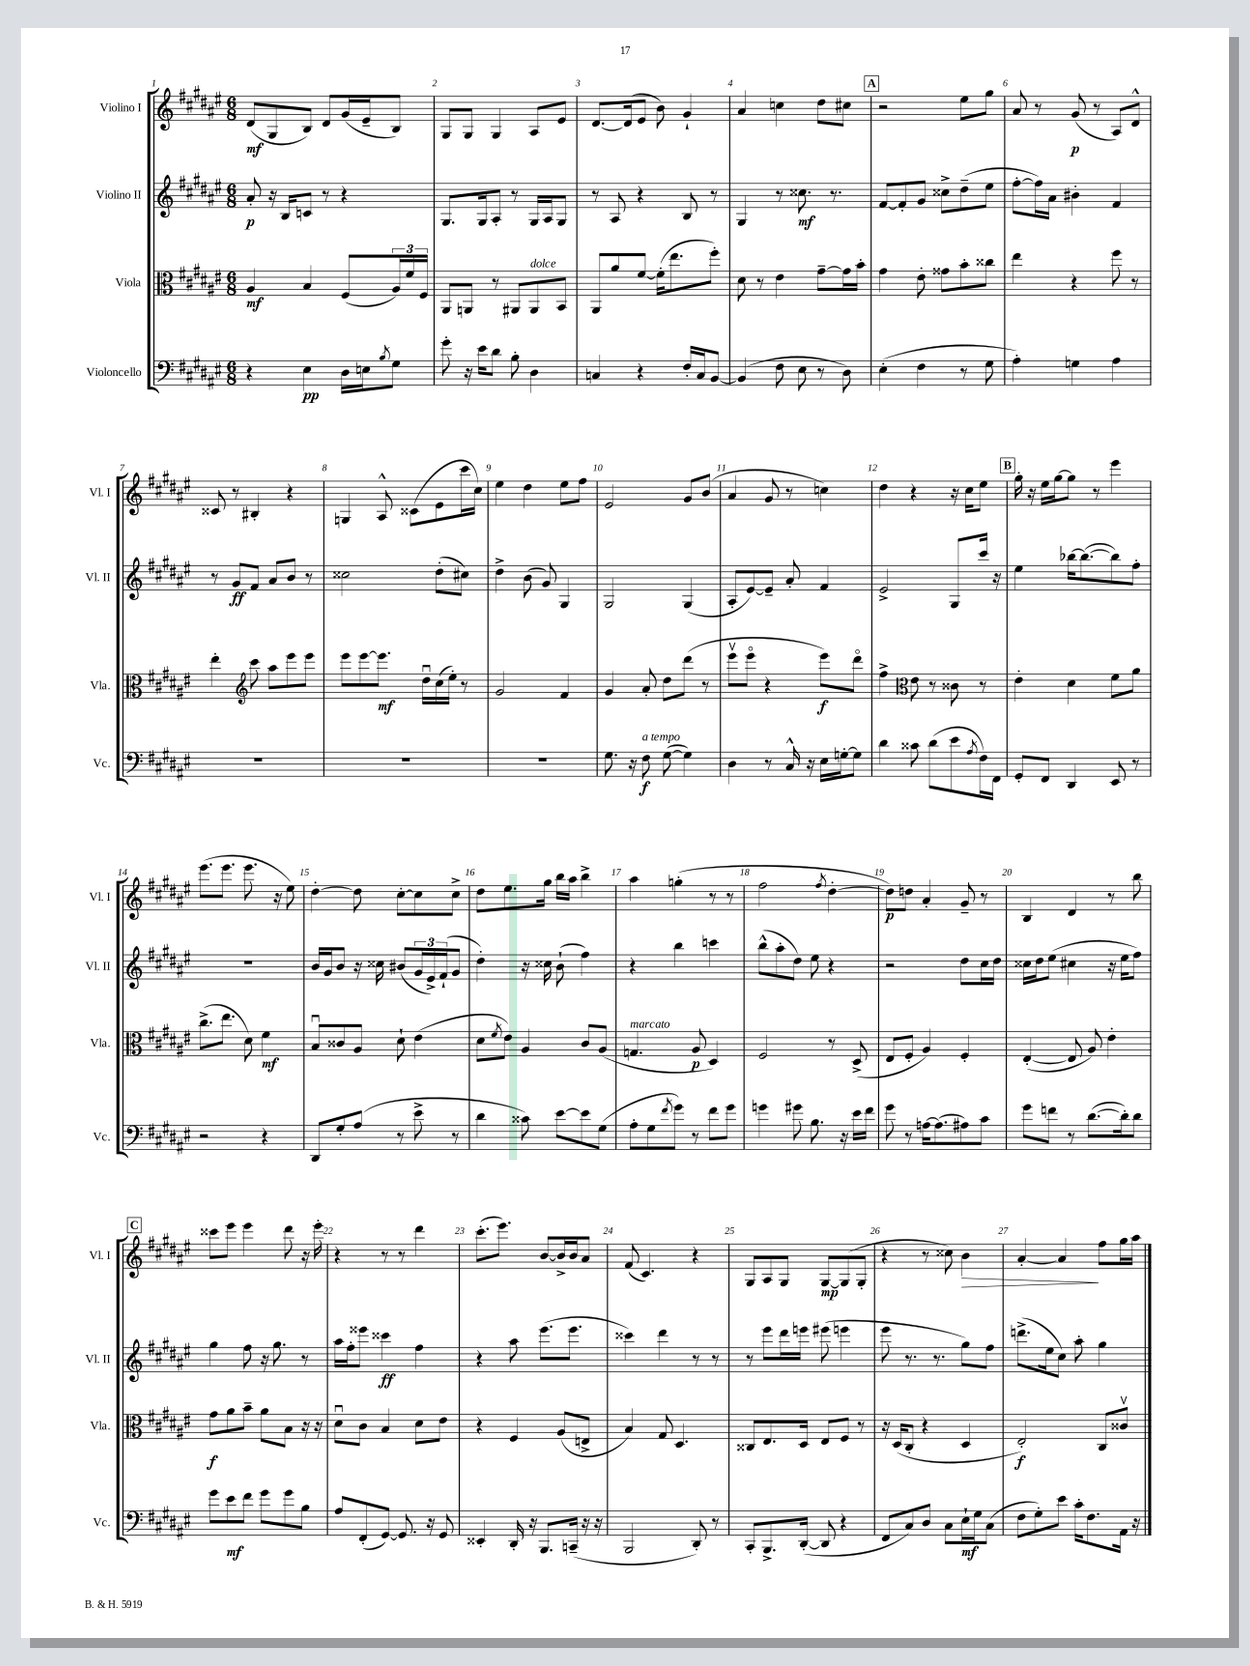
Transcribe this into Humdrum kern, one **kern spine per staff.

**kern	**kern	**kern	**kern
*staff4	*staff3	*staff2	*staff1
*clefF4	*clefC3	*clefG2	*clefG2
*k[f#c#g#d#a#e#]	*k[f#c#g#d#a#e#]	*k[f#c#g#d#a#e#]	*k[f#c#g#d#a#e#]
*M6/8	*M6/8	*M6/8	*M6/8
4r	4A#	8a#'	(8d#
.	.	16r	8G#
.	.	16B	.
4E#	4B	8c	8B)
.	.	8r	8d#
16D#	(8F#	4r	(16g#
16E	.	.	16e#~
8qB	.	.	.
8G#	24A#)	.	8B)
.	24f#	.	.
.	24F#	.	.
=	=	=	=
8g#'	8AA#	8.G#	8G#
16r	8AA	.	8G#
16e#	.	16G#	.
8d#	8r	8A#'	4G#
8B'	8AA#	8r	.
4D#	8AA#	16G#	8A#
.	.	16A#	.
.	8BB	8G#	8e#
=	=	=	=
4C	8AA#	8r	[8.d#
.	8a#	8A#	.
.	.	.	(16d#]
4r	[8f#	4r	8e#
.	(16f#']	.	8b)
.	8.ee#	.	.
16F#'	.	8B	4g#`
16C	.	.	.
[8BB	8ff#')	8r	.
=	=	=	=
(4BB]	8d#	4G#	4a#
.	8r	.	.
8F#	4e#	8r	4cc
8E#	.	8.cc##	.
8r	[8g#~	.	8dd#
.	.	8.r	.
8D#)	16g#]	.	8cc#
.	16b'	.	.
=	=	=	=
(4E#'	4g#	[8f#	2r
.	.	8f#']	.
4F#	8e#'	8g#	.
.	8g##	8cc##^	.
8r	8b'	(8dd#~	8ee#
8G#	8cc##	8ee#	8gg#
=	=	=	=
4A#')	4ee#	[8ff#'	8a#
.	.	16ff#])	8r
.	.	16a#	.
4G	4r	4b#'	(8g#
.	.	.	8r
4A#	8ff#	4f#	8A#)
.	8r	.	8d#^^
=	=	=	=
2.r	4ee#'	8r	8c##
.	.	8g#	8r
*	*clefG2	*	*
.	8ccc#	8f#	4B#'
.	8aa#	8a#	.
.	8eee#	8b	4r
.	8eee#	8r	.
=	=	=	=
2.r	8eee#	2cc##	4G
.	[8eee#	.	.
.	8.eee#]	.	8A#^^
.	.	.	(8c##
.	16dd#u	.	.
.	(16cc#	(8dd#'	8e#
.	16ee#')	.	.
.	8r	8cc#)	16ccc#
.	.	.	16cc#)
=	=	=	=
2.r	2g#	4dd#^	4ee#
.	.	(8b	4dd#
.	.	8g#)	.
.	4f#	4G#	8ee#
.	.	.	8ff#
=	=	=	=
8.G#	4g#	2G#	2e#
16r	.	.	.
8F#	8a#'	.	.
([8G#	8dd#	.	.
4G#])	(8ddd#	(4G#	8g#
.	8r	.	(8b
=	=	=	=
4D#	8eee#v	8A#'	4a#
.	8eee#o	[8e#)	.
8r	4r	8e#~]	8g#
16C#^^	.	8a#'	8r
16r	.	.	.
16E#	8eee#)	4f#	4cc)
[16G'	.	.	.
8G]	8ddd#o	.	.
=	=	=	=
4d#	4ff#^	2e#^	4dd#
*	*clefC3	*	*
8c##	8e#	.	4r
(8d#	8r	.	.
8e#	8c##	8G#	16r
.	.	.	16cc#
8qA#	.	.	.
16F#)	8r	16ccc#	8ee#
16FF#	.	16r	.
=	=	=	=
8GG#'	4e#'	4ee#	16gg#'
.	.	.	16r
8FF#	.	.	16ee#
.	.	.	[16gg#
4DD#	4d#	[16bb-	8gg#]
.	.	(8.bb-_	.
.	.	.	8r
8EE#	8f#	8bb-])	4eee#
8r	8a#	8ff#'	.
=	=	=	=
2r	(8.cc#^	2.r	(8.eee#
.	8.ee#	.	8.eee#
.	8d#)	.	8.eee#
4r	4f#	.	.
.	.	.	16r
.	.	.	8ee#)
=	=	=	=
8DD#	8Bu	16b	[4dd#'
.	.	16g#	.
8G#'	8c##	8b	.
(8A#	8A#	16r	8dd#]
.	.	16cc##	.
8r	8d#`	(8b#	[8cc#'
8e#^	(4e#	24g#	8cc#]
.	.	24e#^)	.
.	.	(24f#`	.
8r	.	8g#	8cc#^
=	=	=	=
4d#	8d#	4dd#')	8dd#
.	8qf#	.	.
.	8e#)	.	8.ee#
8c##)	4A#	16r	.
.	.	16cc##	16gg#
[8e#	.	(8b`	16bb
.	.	.	16aa#
8e#]	8c#	4ff#)	4bb^
(8G#	(8A#	.	.
=	=	=	=
8A#'	4.G	4r	4aa#
8G#	.	.	.
8qf#	.	.	.
8g#)	.	4bb	(4gg'
8r	8A#	.	.
8f#	4D#)	4ccc	8r
8g#	.	.	8r
=	=	=	=
4g	2F#	(8bb^^	2ff#
.	.	8aa#'	.
8g#	.	8dd#)	.
8.B	.	8ee#	.
.	.	.	8qff#
.	8r	4r	[4dd#'
16r	.	.	.
16e#	(8D#^	.	.
16f#	.	.	.
=	=	=	=
8g#	8E#	2r	8dd#])
8r	8F#'	.	8dd
[16A	4A#)	.	4a#'
(8.A]	.	.	.
8A#)	4F#'	8dd#	8g#~
8c#	.	16cc#	8r
.	.	16dd#	.
=	=	=	=
8g#	([4E#'	16cc##	4B
.	.	16dd#	.
8f	.	(8ee#	.
8r	8E#]	4cc#	4d#
([8.d#	8A#)	.	.
.	4e#'	16r	8r
16d#'])	.	16ee#	.
8d#	.	8ff#)	8bb
=	=	=	=
8g#	8g#	4gg#	8ccc##
8e#	8a#	.	8eee#
8f#	8b~	8ff#	4eee#
8g#	8a#	16r	.
.	.	8.gg#	.
8g#	8B	.	8ddd#
8B	16r	8r	16r
.	16r	.	16eee#'
=	=	=	=
8A#	8d#u	16aa#	4r
.	.	16ff#'	.
(8FF#'	8c#	8eee##	.
[8GG#)	4B	4ccc##	8r
8.GG#]	.	.	8r
.	8d#	4ff#	4ddd#
16r	.	.	.
8GG#	8e#	.	.
=	=	=	=
4EE##'	4r	4r	(8.ccc#'
.	.	.	8.eee#)
16DD#'	4F#	8aa#	.
16r	.	.	.
8.BBB	.	(8.eee#	[8b
.	(8A#	.	16b^]
(16CC~	.	8.eee#	16b
16r	8E^	.	8a#
16r	.	.	.
=	=	=	=
2BBB	4B)	4ccc##)	(8f#
.	.	.	4.c#)
.	8G#	4ddd#	.
.	4.D#	.	.
8DD#')	.	8r	4r
8r	.	8r	.
=	=	=	=
8CC#'	8C##	8r	8G#
8.BBB^	8.E#	8eee#	8A#
.	.	16ddd#	8G#
([16DD#'	16D#	16eee	.
8DD#]	8E#	(8eee#	[8G#
4r	8F#	4eee	(8G#]
.	8r	.	8G#'
=	=	=	=
8FF#	16r	8eee#	4r
.	(16D#	.	.
8C#)	8C#'	8.r	.
8D#	4r	.	8r
.	.	8.r	.
8C#	.	.	8cc##)
16E#`	4D#	8gg#)	4b
16G#	.	.	.
(8C#	.	8ff#	.
=	=	=	=
8F#	2E#')	(8.ddd^	[4a#'
8G#')	.	.	.
.	.	16ee#	.
8e#	.	8cc#)	4a#]
16c#'	.	8aa#'	.
8.F#	.	.	.
.	8C#	4gg#	8ff#
16AA#	8c##v	.	16gg#
16r	.	.	16aa#
==	==	==	==
*-	*-	*-	*-
